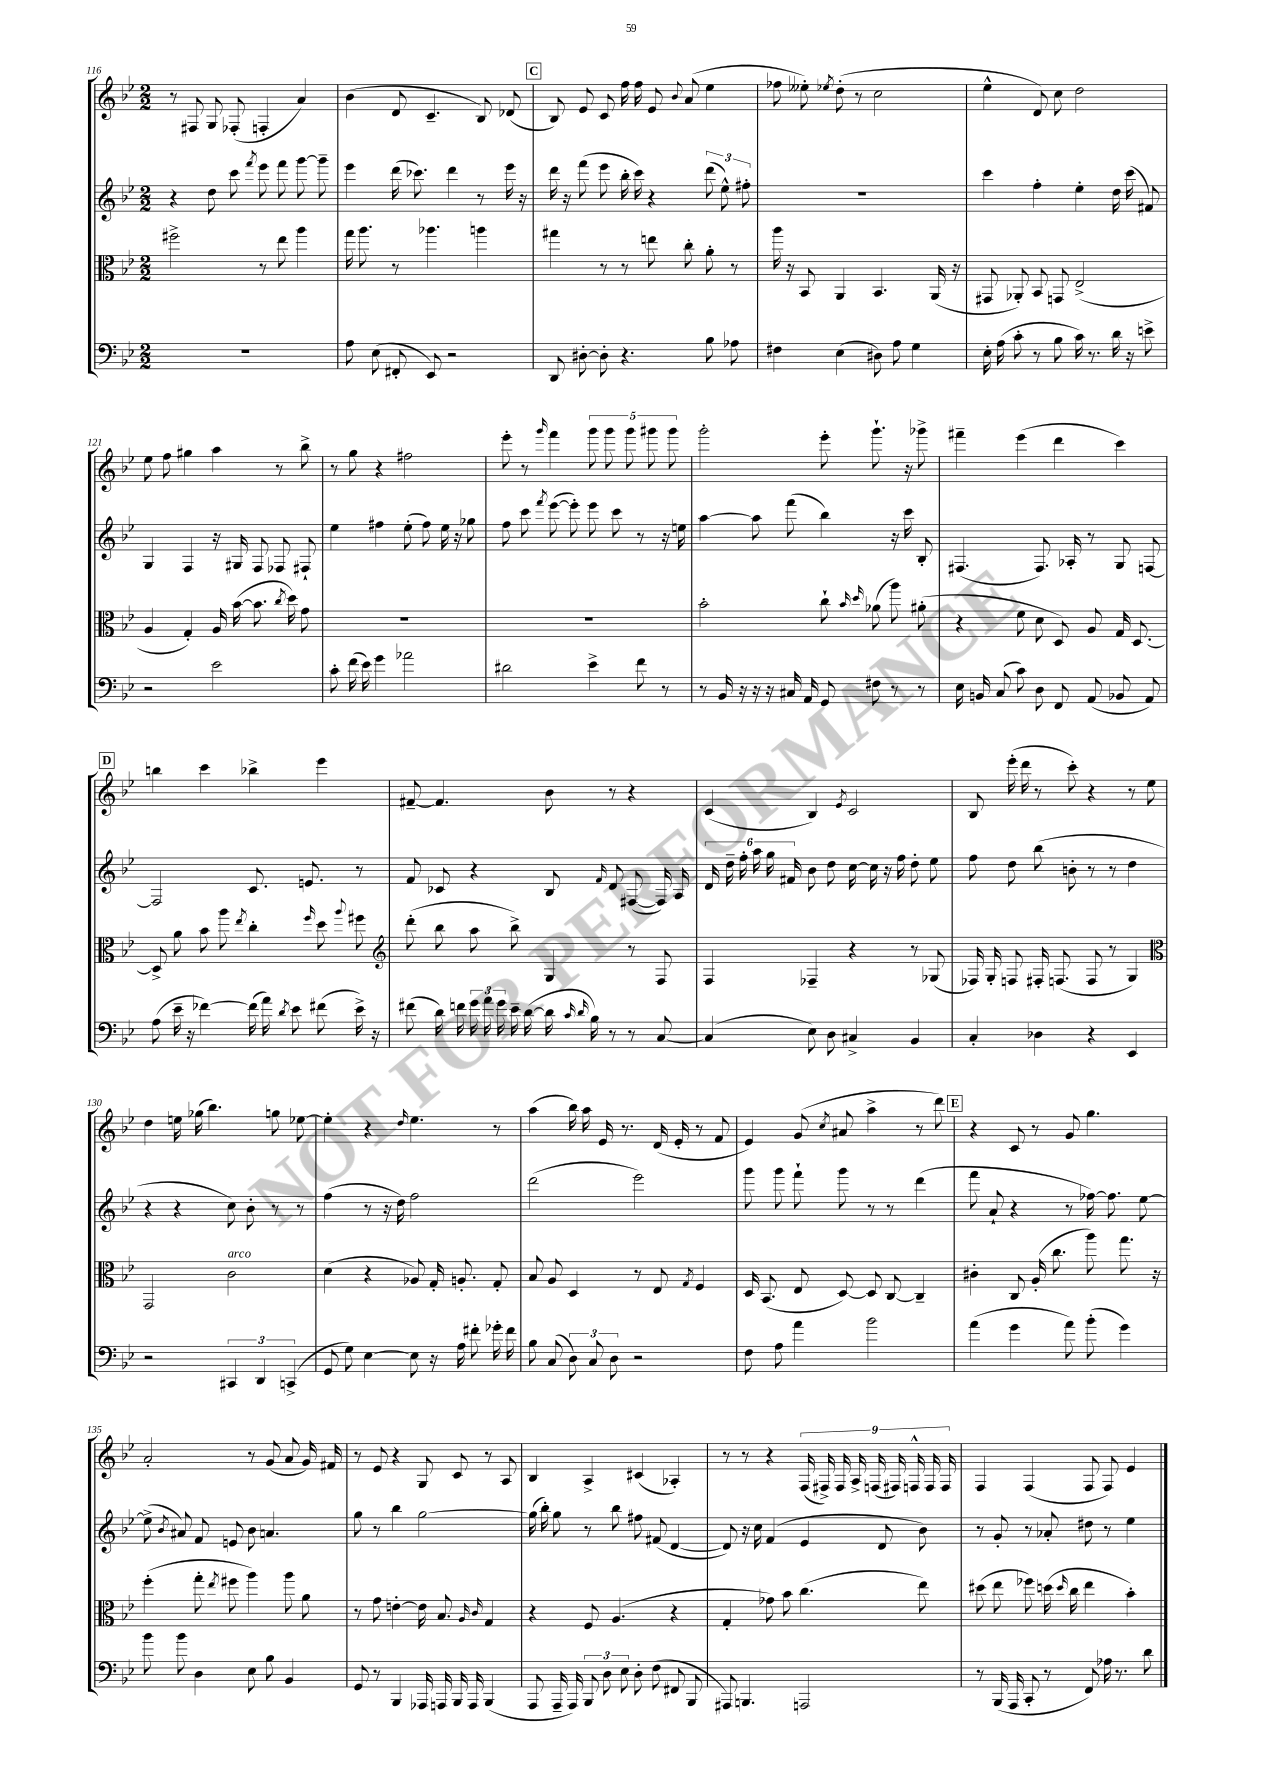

**kern	**kern	**kern	**kern
*part4	*part3	*part2	*part1
*staff4	*staff3	*staff2	*staff1
*clefF4	*clefC3	*clefG2	*clefG2
*k[b-e-]	*k[b-e-]	*k[b-e-]	*k[b-e-]
*M2/2	*M2/2	*M2/2	*M2/2
=116	=116	=116	=116
1r	2ff#X^\	4r	8r
.	.	.	8F#X/
.	.	8dd\	8G/
.	.	8ccc\	(8F-X'/
.	.	8qfff/	.
.	8r	8eee-\	4Fn'/
.	8ee-\	8fff\	.
.	4aa\	[8ggg\	4a/)
.	.	8ggg~\]	.
=117	=117	=117	=117
8A\	16gg\	4eee-\	(4b-\
.	8.aa\	.	.
(8E-\	.	.	.
8FF#X'/	8r	(16ddd\	8d/
.	.	8.ccc-X\)	.
8EE-/)	4.aa-X\	.	4.c~/
2r	.	4ddd\	.
.	4aan\	8r	8B-/)
.	.	16eee-\	(8d-X/
.	.	16r	.
!!LO:REH:place=s1:t=C
=118	=118	=118	=118
8DD/	4gg#X\	16ddd\	8B-/)
.	.	16r	.
[8D#X'\	.	(8fff\	8e-/
8D#'\]	8r	8eee-\	8c/
4.r	8r	16bb-'\	16ff\
.	.	16ccc\)	16ff\
.	8een\	4r	8e-/
.	.	.	8qqb-/
.	8cc'\	.	(8a/
8B-\	8a'\	(12ddd\	4ee-\
.	.	12ee-^^\)	.
8A-X\	8r	.	.
.	.	12ff#X'\	.
=119	=119	=119	=119
4F#X\	16aa\	1r	8ff-X\
.	16r	.	.
.	8BB-/	.	8ee--X'\)
.	.	.	8qee-X/
(4E-\	4AA/	.	(8dd'\
.	.	.	8r
8D#X\)	4.BB-/	.	2cc\
8A\	.	.	.
4G\	.	.	.
.	(16AA/	.	.
.	16r	.	.
=120	=120	=120	=120
16E-'\	8GG#X/	4ccc\	4ee-^^\
(16A\	.	.	.
8c'\	8AA-X'/)	.	.
8r	8BB-/	4ff'\	8d/)
8B-\	8GGn/	.	8cc\
16c\)	(2E-^/	4ee-'\	2dd\
8.r	.	.	.
16d\	.	16dd\	.
16r	.	(16ccc\	.
8en^\	.	8f#X/)	.
!!LO:LB:g=z
=121	=121	=121	=121
2r	4A/	4G/	8ee-\
.	.	.	8ff\
.	4G'/)	4F/	4gg#X\
2e-\	16A/	16r	4aa\
.	([16b-\	16G#X/	.
.	8.b-\]	8F/	.
.	.	8F-X/	8r
.	8qcc/	.	.
.	16dd\)	.	.
.	8g\	8F#X`/	8bb-^\
=122	=122	=122	=122
8c'\	1r	4ee-\	8r
(16f\	.	.	8gg\
16e-\)	.	.	.
4g\	.	4ff#X\	4r
2a-X\	.	(8ee-'\	2ff#X\
.	.	8ff#\)	.
.	.	16ee-\	.
.	.	16r	.
.	.	8gg-X\	.
=123	=123	=123	=123
2d#X\	1r	8ff\	8eee-'\
.	.	8ccc\	8r
.	.	8qfff/	16qqggg/
.	.	([8eee-\	4fff\
.	.	8eee-'\])	.
4e-^\	.	8eee-\	10ggg\
.	.	.	10ggg\
.	.	8ccc\	.
.	.	.	10ggg\
8f\	.	8r	.
.	.	.	10ggg#X\
8r	.	16r	.
.	.	.	10ggg#\
.	.	16een\	.
=124	=124	=124	=124
8r	2b-'\	[4aa\	2ggg'\
16BB-/	.	.	.
16r	.	.	.
16r	.	8aa\]	.
16r	.	.	.
16C#X/	.	(8fff\	.
16AA/	.	.	.
8GG/	8cc`\	4bb-\)	8eee-'\
.	16qqb-/	.	.
.	16qqdd/	.	.
8F#X\	(8a-X\	.	8.ggg`\
8r	8aa\)	16r	.
.	.	16ccc\	16r
8r	(8a#X'\	8B-'/	8ggg-X^\
=125	=125	=125	=125
16E-\	4r	(4.F#X/	4fff#X~\
16BBn/	.	.	.
(8C/	.	.	.
8c\)	8f\	.	(4eee-\
8D\	8d\	8.F#/)	.
8FF/	8D/)	.	4ddd\
.	.	16A-X'/	.
(8AA/	8A/	8r	.
8BB-X/	16G/	8G/	4ccc\)
.	[8.D/	.	.
8AA/)	.	[8Fn/	.
!!LO:LB:g=z
!!LO:REH:place=s1:t=D
=126	=126	=126	=126
(8A\	8D^/]	2F/]	4bbn\
16e-~\	8a\	.	.
16r	.	.	.
[4f-X\)	8b-\	.	4ccc\
.	8aa\	.	.
.	8qee-/	.	.
(16f-\]	4cc'\	8.c/	4bb-X^\
16a\)	.	.	.
8qd/	.	.	.
8e-\	.	.	.
.	.	8.en/	.
.	16qqff/	.	.
(8f#X\	8dd\	.	4eee-\
.	8qqaa/	.	.
16e-^\)	8ff#X\	8r	.
16r	.	.	.
=127	=127	=127	=127
*	*clefG2	*	*
(8f#X\	(8ddd'\	8f/	[8f#X~/
16d\)	8bb-\	8c-X/	4.f#/]
16fn\	.	.	.
24g\	8aa\	4r	.
24a\	.	.	.
24g\	.	.	.
16e-~\	8bb-^\)	.	.
([16d\	.	.	.
16d\]	4G/	8B-/	8b-\
16qqc/	.	.	.
16qqd/	.	.	.
16B-\)	.	.	.
.	.	16qqf/	.
8r	.	8d/	8r
8r	8r	([8F#X/	4r
[8C/	8F/	16F#/])	.
.	.	16A/	.
=128	=128	=128	=128
(4C/]	4F/	24d/	(4c/
.	.	24dd~\	.
.	.	24ff'\	.
.	.	24aa\	.
.	.	24gg\	.
.	.	24f#X/	.
8E-\)	4F-X~/	8b-\	4B-/)
8D\	.	8dd\	.
.	.	.	8qe-/
4C#X^/	4r	[16cc\	2c/
.	.	16cc\]	.
.	.	16r	.
.	.	16ff\	.
4BB-/	8r	8dd'\	.
.	(8G-X/	8ee-\	.
=129	=129	=129	=129
4C'/	16F-X/)	8ff\	8B-/
.	16G'/	.	.
.	8Fn/	8dd\	(16eee-'\
.	.	.	16ddd\
4D-X\	16F#X'/	(8bb-\	8r
.	(8.Fn/	.	.
.	.	8bn'\	8ccc'\)
4r	8F/	8r	4r
.	8r	8r	.
4EE-/	4G/)	4dd\	8r
.	.	.	8ee-\
!!LO:LB:g=z
=130	=130	=130	=130
*	*clefC3	*	*
2r	2GG/	4r	4dd\
.	.	4r	16een\
.	.	.	(16gg-X\
.	.	.	4.bb-\)
!	!LO:TX:a:i:t=arco	!	!
6CC#X/	2c\	8cc\)	.
.	.	8b-'\	.
6DD/	.	.	.
.	.	8r	8ggn\
(6CCn^/	.	.	.
.	.	8r	[8ee-X\
=131	=131	=131	=131
8GG/	(4d\	(4ff\	4ee-'\]
8G\)	.	.	.
[4E-\	4r	8r	4r
.	.	16r	.
.	.	16dd\)	.
.	.	.	16qqdd/
8E-\]	8A-X/)	2ff\	4.ee-\
16r	16G'/	.	.
16A\	8.An'/	.	.
8f#X'\	.	.	.
16g-X'\	8G'/	.	8r
16f#\	.	.	.
=132	=132	=132	=132
8B-\	8B-/	(2ddd\	(4aa\
(8C/	8A/	.	.
12D\)	4D/	.	16bb-\)
.	.	.	16aa\
12C/	.	.	.
.	.	.	16e-/
12D\	.	.	.
.	.	.	8.r
2r	8r	2eee-\)	.
.	8E-/	.	(16d/
.	.	.	16e-'/
.	8qG/	.	.
.	4F/	.	8r
.	.	.	8f/
=133	=133	=133	=133
8F\	16D/	8ggg\	4e-/)
.	(8.BB-/	.	.
8A\	.	8ggg\	.
4a\	8E-/	8fff`\	(8g/
.	.	.	8qcc/
.	[8D/)	8ggg\	8a#X/
2b-\	8D/]	8r	4aa^\
.	[8C/	8r	.
.	4C~/]	(4ddd\	8r
.	.	.	8ddd\)
!!LO:REH:place=s1:t=E
=134	=134	=134	=134
(4a\	4c#X'\	8fff\	4r
.	.	8a`/	.
4g\	8C/	4r	8c/
.	(16A'/	.	8r
.	8.cc\	.	.
8a\)	.	8r	8g/
(8b-'\	8aa\)	[16ff-X\)	4.gg\
.	.	8.ff-\]	.
4g\)	8.gg\	.	.
.	.	[8ee-\	.
.	16r	.	.
!!LO:LB:g=z
=135	=135	=135	=135
8b-\	(4ff'\	(8ee-^\]	2a'/
.	.	8qb-/	.
8b-\	.	8a#X/)	.
4D\	8gg'\	8f/	.
.	8qee-/	.	.
.	8ff#X\	8en/	.
8E-\	4aa\)	8b-\	8r
8B-\	.	4.an/	(8g/
4BB-/	8aa\	.	8a/
.	8a\	.	16g/)
.	.	.	16f#X/
=136	=136	=136	=136
8GG/	8r	8gg\	8r
8r	8g\	8r	8e-/
4BBB-/	[4en'\	4bb-\	4r
16AAA-X/	16e\]	[2gg\	8G/
16AAAn/	8.B-/	.	.
16BBB-/	.	.	8c/
16AAA/	.	.	.
.	16qqA/	.	.
.	16qqc/	.	.
(4BBB-/	4G/	.	8r
.	.	.	8A/
=137	=137	=137	=137
8AAA/	4r	(16gg\]	4B-/
.	.	16bb-'\)	.
16AAA~/	.	8gg\	.
16AAA/)	.	.	.
12BBB-/	8F/	8r	4A^/
12D\	.	.	.
.	(4.A/	8bb-\	.
12E-\	.	.	.
8D'\	.	8ff#X\	(4c#X/
(8F\	.	(8f#X/	.
8FF#X/	4r	[4d/	4A-X'/)
8BBB-/	.	.	.
=138	=138	=138	=138
8AAA#X/)	4G'/	8d/])	8r
4.BBBn/	.	16r	8r
.	.	16cc\	.
.	8g-X\)	(4f/	4r
.	8b-\	.	.
2AAAn/	(4.cc\	4e-/	(18F/
.	.	.	18F#X^/)
.	.	.	18F#/
.	.	.	18A^/
.	.	.	(18Fn/
.	.	8d/	.
.	.	.	18F#X/)
.	.	.	18Fn^^/
.	8ee-\)	8b-\)	.
.	.	.	18F/
.	.	.	18F/
=139	=139	=139	=139
8r	(8dd#X\	8r	4F/
(16BBB-/	8ee-\	8g'/	.
16AAA/	.	.	.
8CC'/	8ff-X\)	8r	(4F/
8r	(16ddn\	8a-X'/	.
.	16qqdd/	.	.
.	16cc\	.	.
8FF/)	4ee-\	8dd#X\	8F/
16A-X\	.	8r	8F/)
8.r	.	.	.
.	4b-'\)	4ee-\	4e-/
8d\	.	.	.
==	==	==	==
*-	*-	*-	*-
